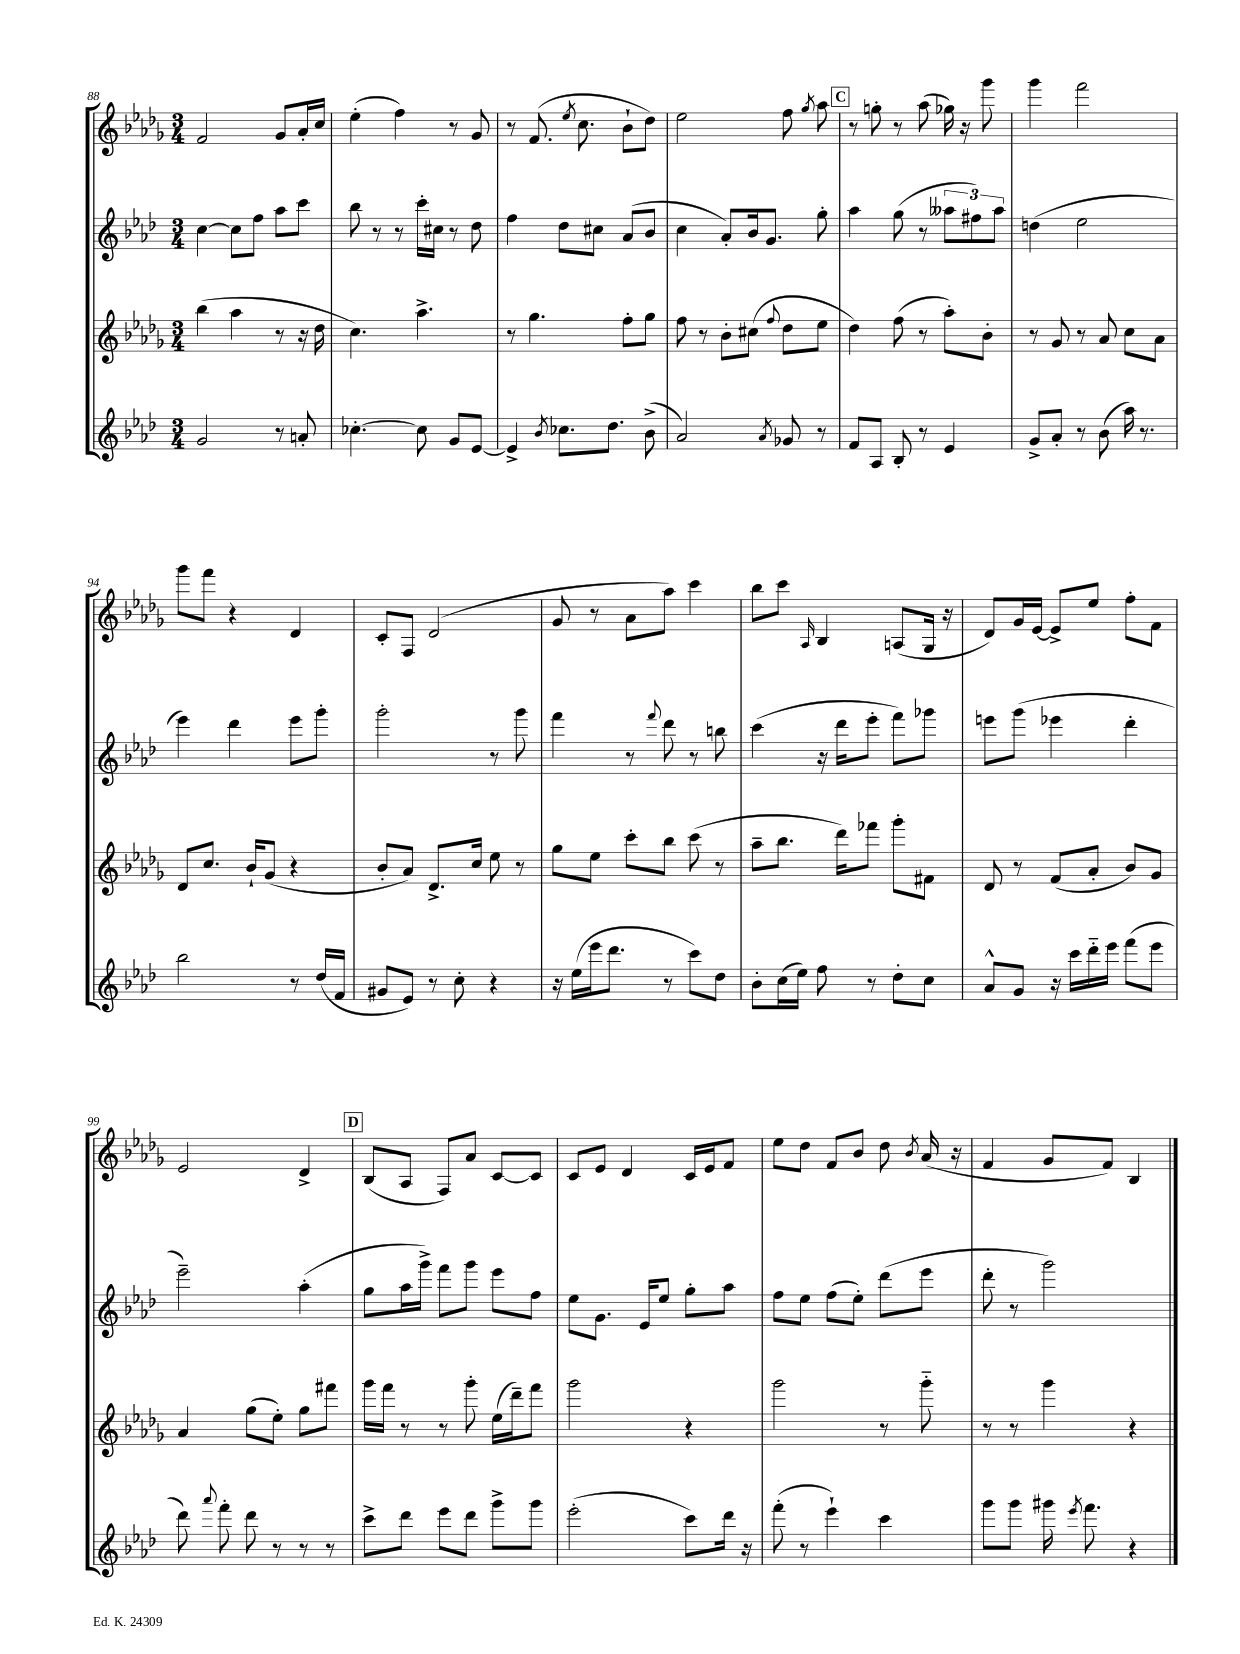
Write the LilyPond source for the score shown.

<<
\new StaffGroup <<
\new Staff = "s0" {
    \clef treble \key des \major \numericTimeSignature \time 3/4
    \autoBeamOff f'2 ges'8[ aes'16-. c''16] |
    ees''4-.( f''4) r8 ges'8 |
    r8 f'8.( \acciaccatura { ees''8 } c''8. bes'8[-! des''8]) |
    ees''2 f''8 \acciaccatura { ges''8 } aes''8 |
    \mark \markup { \box "C" } r8 g''8-. r8 aes''8( ges''16) r16 ges'''8 |
    ges'''4 f'''2 |
    ges'''8[ f'''8] r4 des'4 |
    c'8[-. f8] des'2( |
    ges'8 r8 aes'8[ aes''8]) c'''4 |
    bes''8[ c'''8] \grace { aes16 } bes4 a8[( ges16] r16 |
    des'8[) ges'16 ees'16]~ ees'8[-> ees''8] f''8[-. f'8] |
    ees'2 des'4-> |
    \mark \markup { \box "D" } bes8[( aes8] f8[) aes'8] c'8[~ c'8] |
    c'8[ ees'8] des'4 c'16[ ees'16 f'8] |
    ees''8[ des''8] f'8[ bes'8] des''8 \acciaccatura { bes'8 } aes'16( r16 |
    f'4 ges'8[ f'8]) bes4 \bar "|." |
}
\new Staff = "s1" {
    \clef treble \key aes \major \numericTimeSignature \time 3/4
    \autoBeamOff c''4~ c''8[ f''8] aes''8[ c'''8] |
    bes''8 r8 r8 c'''16[-. cis''16] r8 des''8 |
    f''4 des''8[ cis''8] aes'8[( bes'8] |
    c''4 aes'8[-.) bes'16 g'8.] g''8-. |
    \mark \markup { \box "C" } aes''4 g''8( r8 \tuplet 3/2 { aeses''8[ fis''8) aeses''8] } |
    d''4( ees''2 |
    ees'''4) des'''4 ees'''8[ g'''8]-. |
    g'''2-. r8 g'''8 |
    f'''4 r8 \appoggiatura { f'''8 } des'''8 r8 b''8 |
    c'''4( r16 des'''16[ ees'''8]-. f'''8[) ges'''8] |
    e'''8[ g'''8]( ees'''4 des'''4-. |
    ees'''2--) aes''4-.( |
    \mark \markup { \box "D" } g''8[ aes''16 g'''16]->) f'''8[ g'''8] ees'''8[ f''8] |
    ees''8[ g'8.] ees'16[ ees''8] g''8[-. aes''8] |
    f''8[ ees''8] f''8[( ees''8]-.) des'''8[( ees'''8] |
    des'''8-. r8 g'''2) \bar "|." |
}
\new Staff = "s2" {
    \clef treble \key des \major \numericTimeSignature \time 3/4
    \autoBeamOff bes''4( aes''4 r8 r16 des''16 |
    c''4.) aes''4.-> |
    r8 ges''4. f''8[-. ges''8] |
    f''8 r8 bes'8[-. cis''8]( \appoggiatura { f''8 } des''8[ ees''8] |
    \mark \markup { \box "C" } des''4) f''8( r8 aes''8[-.) bes'8]-. |
    r8 ges'8 r8 aes'8 c''8[ aes'8] |
    des'8[ c''8.] bes'16[-! ges'8]( r4 |
    bes'8[-. aes'8]) des'8.[-> c''16] ees''8 r8 |
    ges''8[ ees''8] c'''8[-. bes''8] c'''8( r8 |
    aes''8[-- bes''8.] des'''16[) fes'''8] ges'''8[-. fis'8] |
    des'8 r8 f'8[( aes'8]-. bes'8[) ges'8] |
    aes'4 ges''8[( ees''8]-.) ges''8[ fis'''8] |
    \mark \markup { \box "D" } ges'''16[ f'''16] r8 r8 ges'''8-. ees''16[( des'''16--) f'''8] |
    ges'''2 r4 |
    ges'''2 r8 ges'''8-_ |
    r8 r8 ges'''4 r4 \bar "|." |
}
\new Staff = "s3" {
    \clef treble \key aes \major \numericTimeSignature \time 3/4
    \autoBeamOff g'2 r8 a'8-. |
    ces''4.~-. ces''8 g'8[ ees'8]~ |
    ees'4-> \acciaccatura { bes'8 } ces''8.[ des''8.] bes'8->( |
    aes'2) \acciaccatura { aes'8 } ges'8 r8 |
    \mark \markup { \box "C" } f'8[ aes8] bes8-. r8 ees'4 |
    g'8[-> aes'8]-. r8 bes'8( aes''16) r8. |
    bes''2 r8 des''16[( f'16] |
    gis'8[ ees'8]) r8 c''8-. r4 |
    r16 ees''16[( ees'''16 des'''8.] r8 c'''8[) des''8] |
    bes'8[-. c''16( ees''16]) f''8 r8 des''8[-. c''8] |
    aes'8[-^ g'8] r16 c'''16[ des'''16-_ ees'''16] f'''8[( ees'''8] |
    des'''8) \appoggiatura { aes'''8 } f'''8-. des'''8 r8 r8 r8 |
    \mark \markup { \box "D" } c'''8[-> des'''8] ees'''8[ des'''8] g'''8[-> g'''8] |
    ees'''2-.( c'''8[) des'''16] r16 |
    f'''8-.( r8 ees'''4-!) c'''4 |
    g'''8[ g'''8] gis'''16 \acciaccatura { ees'''8 } f'''8. r4 \bar "|." |
}
>>
>>
\layout { \context { \Score currentBarNumber = #88 } }
